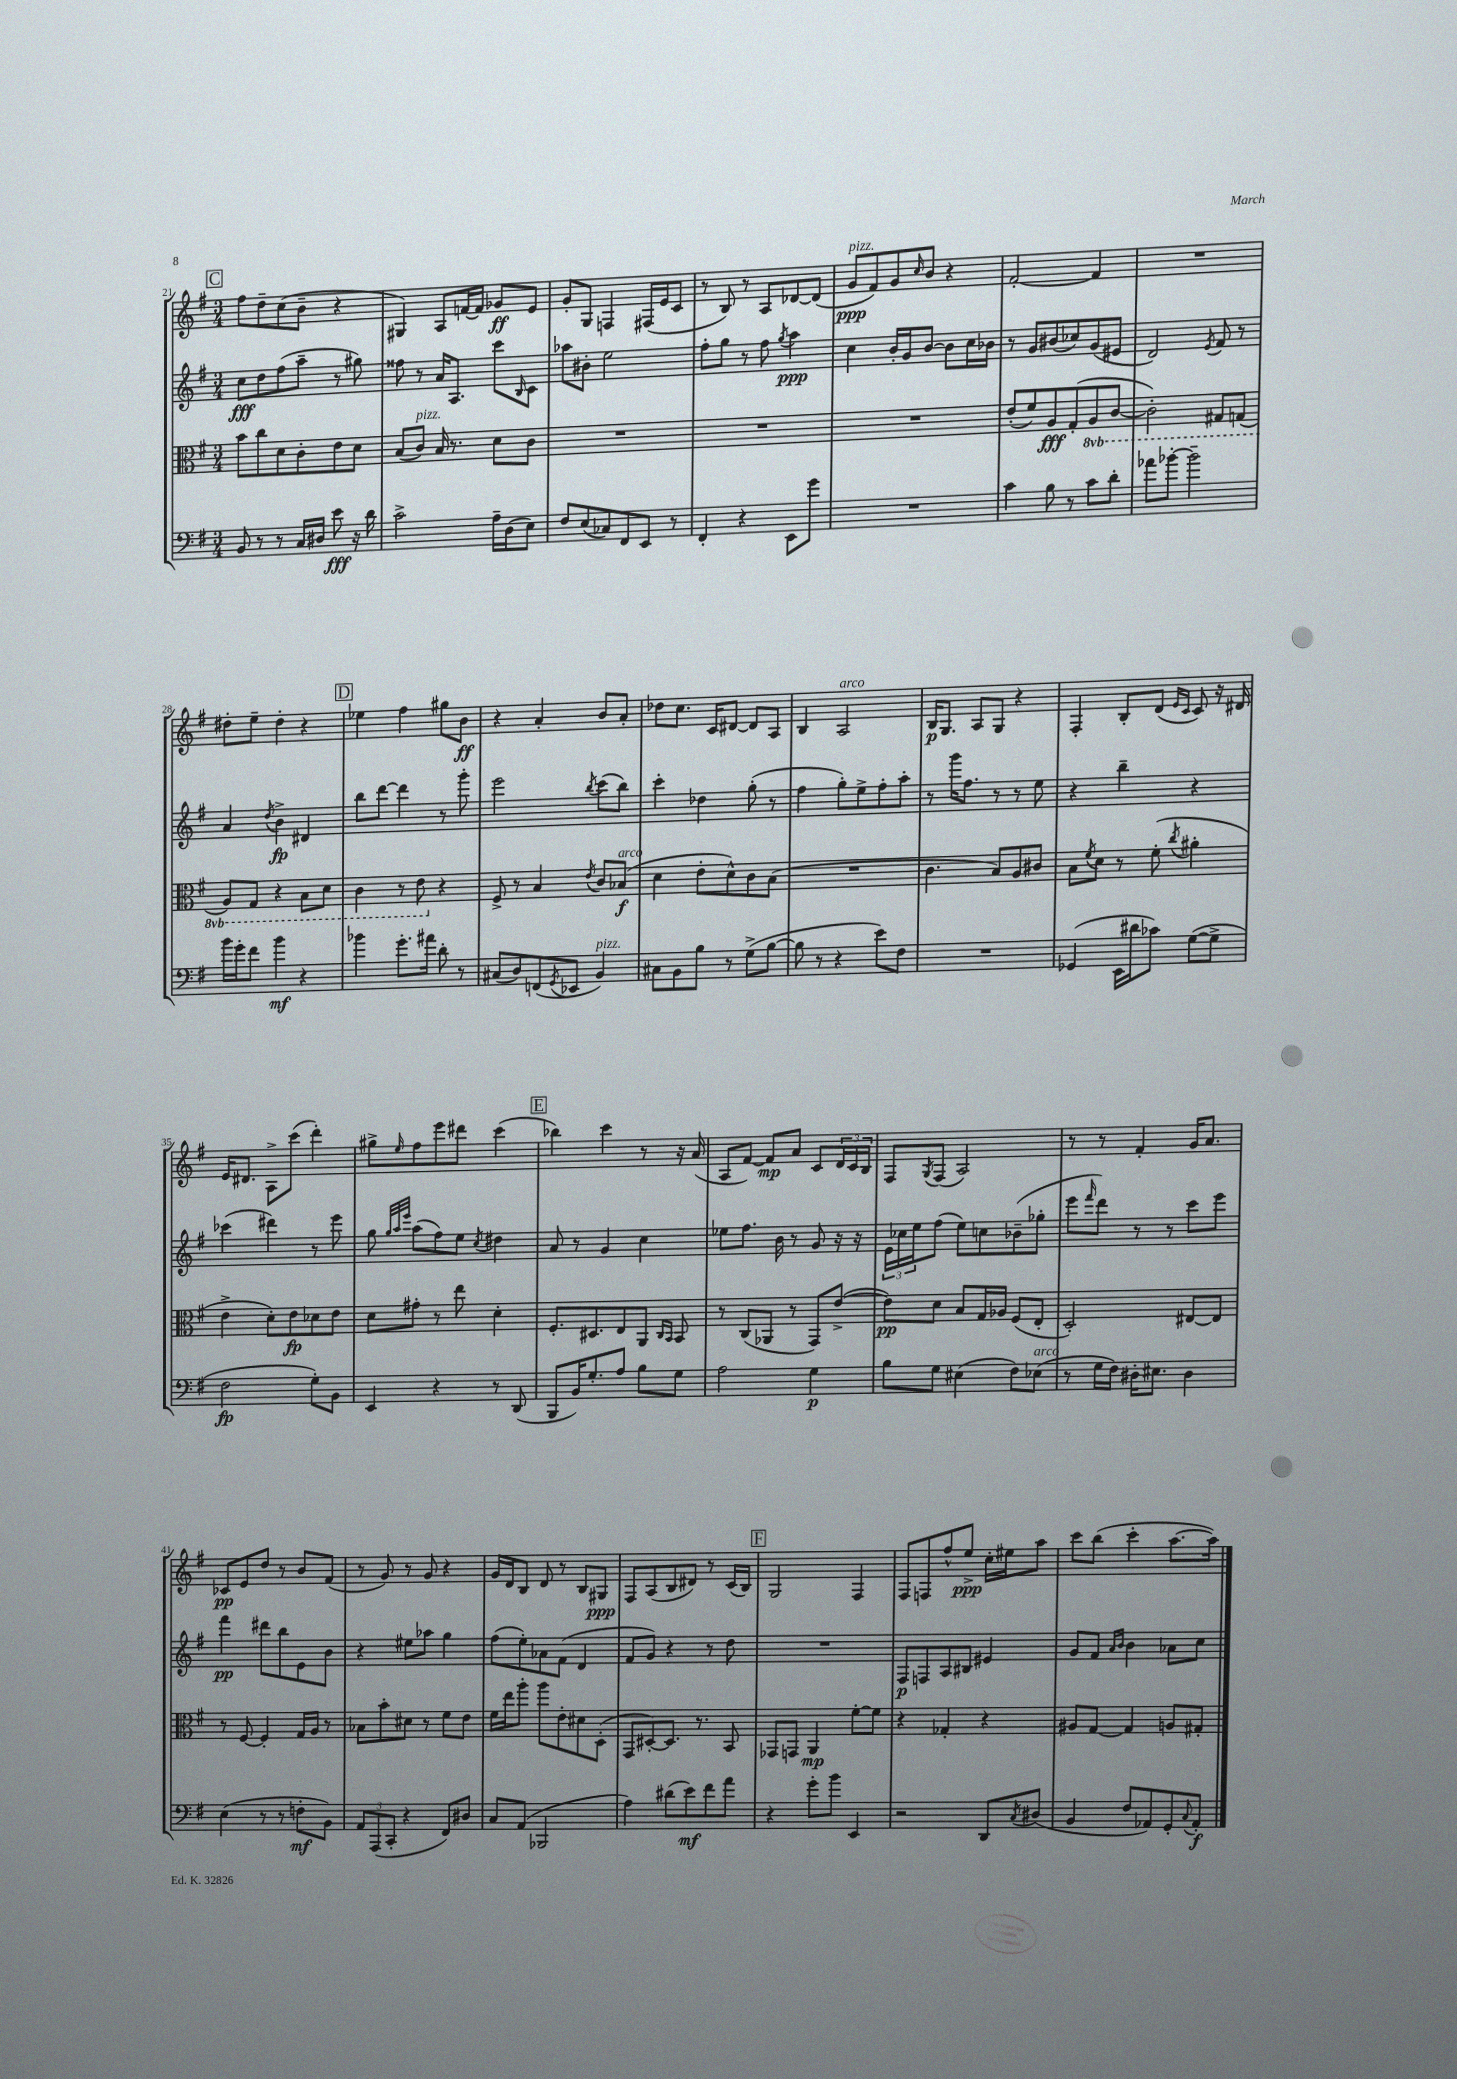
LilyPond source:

<<
\new StaffGroup <<
\new Staff = "s0" {
    \clef treble \key g \major \numericTimeSignature \time 3/4
    \mark \markup { \box "C" } fis''8 d''8-- c''8( b'8-- r4 |
    gis4) a8 f'16~ f'16 ges'8\ff e'8 |
    g'8-. g8 f4 fis16( e'16 c'8 |
    r8 b8) r8 a8 des'8~ des'8( |
    g'8\ppp^\markup { \italic "pizz." } fis'8) g'8 \grace { c''16 } b'8 r4 |
    fis'2~-. fis'4 |
    R2. |
    dis''8-. e''8-- dis''4-. r4 |
    \mark \markup { \box "D" } ees''4 fis''4 gis''8 b'8\ff |
    r4 a'4-. b'8 a'8-. |
    des''8 c''8. c'16 dis'8~ dis'8 a8 |
    b4 a2^\markup { \italic "arco" } |
    b16\p g8. a8 g8 r4 |
    fis4-. b8-. d'8( \grace { e'16 c'16 } c'8) r16 dis'16 |
    e'16 dis'8. a8-> c'''8( d'''4-.) |
    gis''8-> \grace { e''16 } fis''8 e'''8 dis'''8 c'''4( |
    \mark \markup { \box "E" } bes''4) c'''4 r8 r16 a'16( |
    a8 fis'8~) fis'8\mp a'8 c'8 \tuplet 3/2 { d'16 c'16 b16 } |
    fis8 \acciaccatura { g8 } fis8( a2) |
    r8 r8 fis'4-. g'16 a'8. |
    ces'8\pp e'8 d''8 r8 b'8 fis'8( |
    r8 g'8) r8 g'8 r4 |
    g'16 d'16 b8 d'8 r8 b8 gis8\ppp |
    fis8 a8( b8 dis'8) r8 c'16( b16) |
    \mark \markup { \box "F" } g2 fis4 |
    fis8 f8 fis''8-^ e''8->\ppp c''16-. eis''16 a''8 |
    c'''8 b''8( c'''4-. a''8.~ a''16) \bar "|." |
}
\new Staff = "s1" {
    \clef treble \key g \major \numericTimeSignature \time 3/4
    \mark \markup { \box "C" } c''8\fff d''8 fis''8( a''8-- r8 gis''8) |
    fisis''8 r8 a'16 a8. c'''8 \grace { b16 } c'8 |
    aes''8 bis'8-. e''2 |
    fis''8-. g''8 r8 fis''8 \acciaccatura { g''8 } a''4\ppp |
    c''4 b'16-. g'16 b'8~ b'8 c''16 bes'16 |
    r8 g'8 bis'8( ces''8) g'8( eis'8 |
    d'2) \acciaccatura { e'8 } fis'8 r8 |
    a'4 \acciaccatura { d''8 } b'4->\fp dis'4 |
    \mark \markup { \box "D" } b''8 d'''8~ d'''4 r8 g'''8-. |
    e'''2 \acciaccatura { b''8 } c'''8( b''8) |
    c'''4-. des''4 g''8-.( r8 |
    fis''4 g''8-.) e''8-> fis''8-. a''8-. |
    r8 g'''16 fis''8. r8 r8 e''8 |
    r4 b''4-- r4 |
    ces'''4( dis'''4) r8 e'''8 |
    g''8 \grace { g''32 a''32 e'''32 } a''8( fis''8) e''8 \acciaccatura { c''8 } dis''4 |
    \mark \markup { \box "E" } a'8 r8 g'4 c''4 |
    ees''8 fis''8. b'16 r8 g'8 r16 r16 |
    \tuplet 3/2 { e'16 ces''16 e''16 } fis''8( e''8) c''8 bes'8--( ges''8-. |
    e'''8 \grace { fis'''16 } d'''8) r8 r8 c'''8 e'''8 |
    fis'''4\pp dis'''8 b''8 e'8 b'8 |
    r4 eis''8 aes''8 g''4 |
    fis''8( e''8-.) aes'8 fis'8( d'4 |
    fis'8 g'8) r4 r8 d''8 |
    \mark \markup { \box "F" } R2. |
    fis8\p f8 a8 bis8 eis'4 |
    g'8 fis'8 \grace { a'16 b'16 } b'4 aes'8 c''8 \bar "|." |
}
\new Staff = "s2" {
    \clef alto \key g \major \numericTimeSignature \time 3/4 \set Staff.ottavationMarkups = #ottavation-simple-ordinals
    \mark \markup { \box "C" } b'8 c''8 d'8 c'8-. e'8 d'8 |
    b8( c'8^\markup { \italic "pizz." }) b16 r8. d'8 c'8 |
    R2. |
    R2. |
    R2. |
    e'8-.( fis'8) a8\fff g8-.( \ottava #-1 a,8 c8~ |
    c2-.) gis,8 g,8( |
    a,8) g,8 r4 b,8 d8 |
    \mark \markup { \box "D" } c4 r8 e8 \ottava #0 r4 |
    fis8-> r8 b4 \acciaccatura { e'8 } c'8 bes8\f^\markup { \italic "arco" }( |
    d'4 e'8-. d'8-^) c'8 b8( |
    R2. |
    c'4. b8) a8 cis'8 |
    b8 \acciaccatura { fis'8 } d'8 r8 fis'8-.( \acciaccatura { c''8 } ais'4-. |
    e'4-> d'8-.) e'8\fp des'8 e'8 |
    d'8 gis'8-. r8 e''8 d'4-. |
    \mark \markup { \box "E" } fis8.-. dis8. e8 a,8 \grace { c16 b,16 } b,8 |
    r8 c8( aes,8 r8 g,8) e'8~->( |
    e'8\pp) d'8 b8 g16 aes16 fis8( e8-. |
    d2-.) eis8~ eis8 |
    r8 fis8~ fis4-. g16 a16 r8 |
    bes8 b'8-. dis'8 r8 fis'8 e'8 |
    fis'16 e''16 a''8-. a''8 e'8-. dis'8 d8-.( |
    g,8 dis8~-.) dis8. r8. b,8 |
    \mark \markup { \box "F" } ges,8 g,8 a,4\mp fis'8~-. fis'8 |
    r4 ges4-. r4 |
    ais8 g8~ g4 a8 gis8-. \bar "|." |
}
\new Staff = "s3" {
    \clef bass \key g \major \numericTimeSignature \time 3/4
    \mark \markup { \box "C" } b,8 r8 r8 c16 dis16 e'8\fff r16 d'16 |
    c'2-> a16-- d16( e8) |
    fis8 e8( ces8) fis,8 e,8 r8 |
    fis,4-. r4 e,8 g'8 |
    R2. |
    c'4 b8 r8 c'8 d'8-. |
    aes'8 bes'8~-. bes'2-- |
    b'16 g'16-. fis'8 b'4\mf r4 |
    \mark \markup { \box "D" } bes'4 g'8.-. ais'16 d'8-. r8 |
    cis8( d8) f,8( \acciaccatura { g,8 } ees,8 b,4^\markup { \italic "pizz." }) |
    cis8 b,8 b8 r8 g8->( b8~ |
    b8 r8 r4 e'8) fis8 |
    R2. |
    ges,4( e,16 dis'16 ces'8) g8~( g8-> |
    fis2\fp g8-.) b,8 |
    e,4 r4 r8 d,8( |
    \mark \markup { \box "E" } b,,8 b,16) g8.-. a8 b8 g8 |
    a2 g4\p |
    b8 g8 eis4( fis8) ees8^\markup { \italic "arco" }( |
    r8 g16 fis16) dis16-. eis8. dis4 |
    e4( r8 r8 f8-.\mf b,8) |
    \tuplet 3/2 { a,8 a,,8( c,8-. } r4 fis,8) dis8 |
    c8 a,8( bes,,2 |
    a4) dis'8( e'8\mf) fis'8 a'8 |
    \mark \markup { \box "F" } r4 g'8-. b'8 e,4 |
    r2 d,8 \acciaccatura { c8 } dis8( |
    b,4 fis8 aes,8) g,8-. \appoggiatura { c8 } aes,8-.\f \bar "|." |
}
>>
>>
\layout { \context { \Score currentBarNumber = #21 } }
